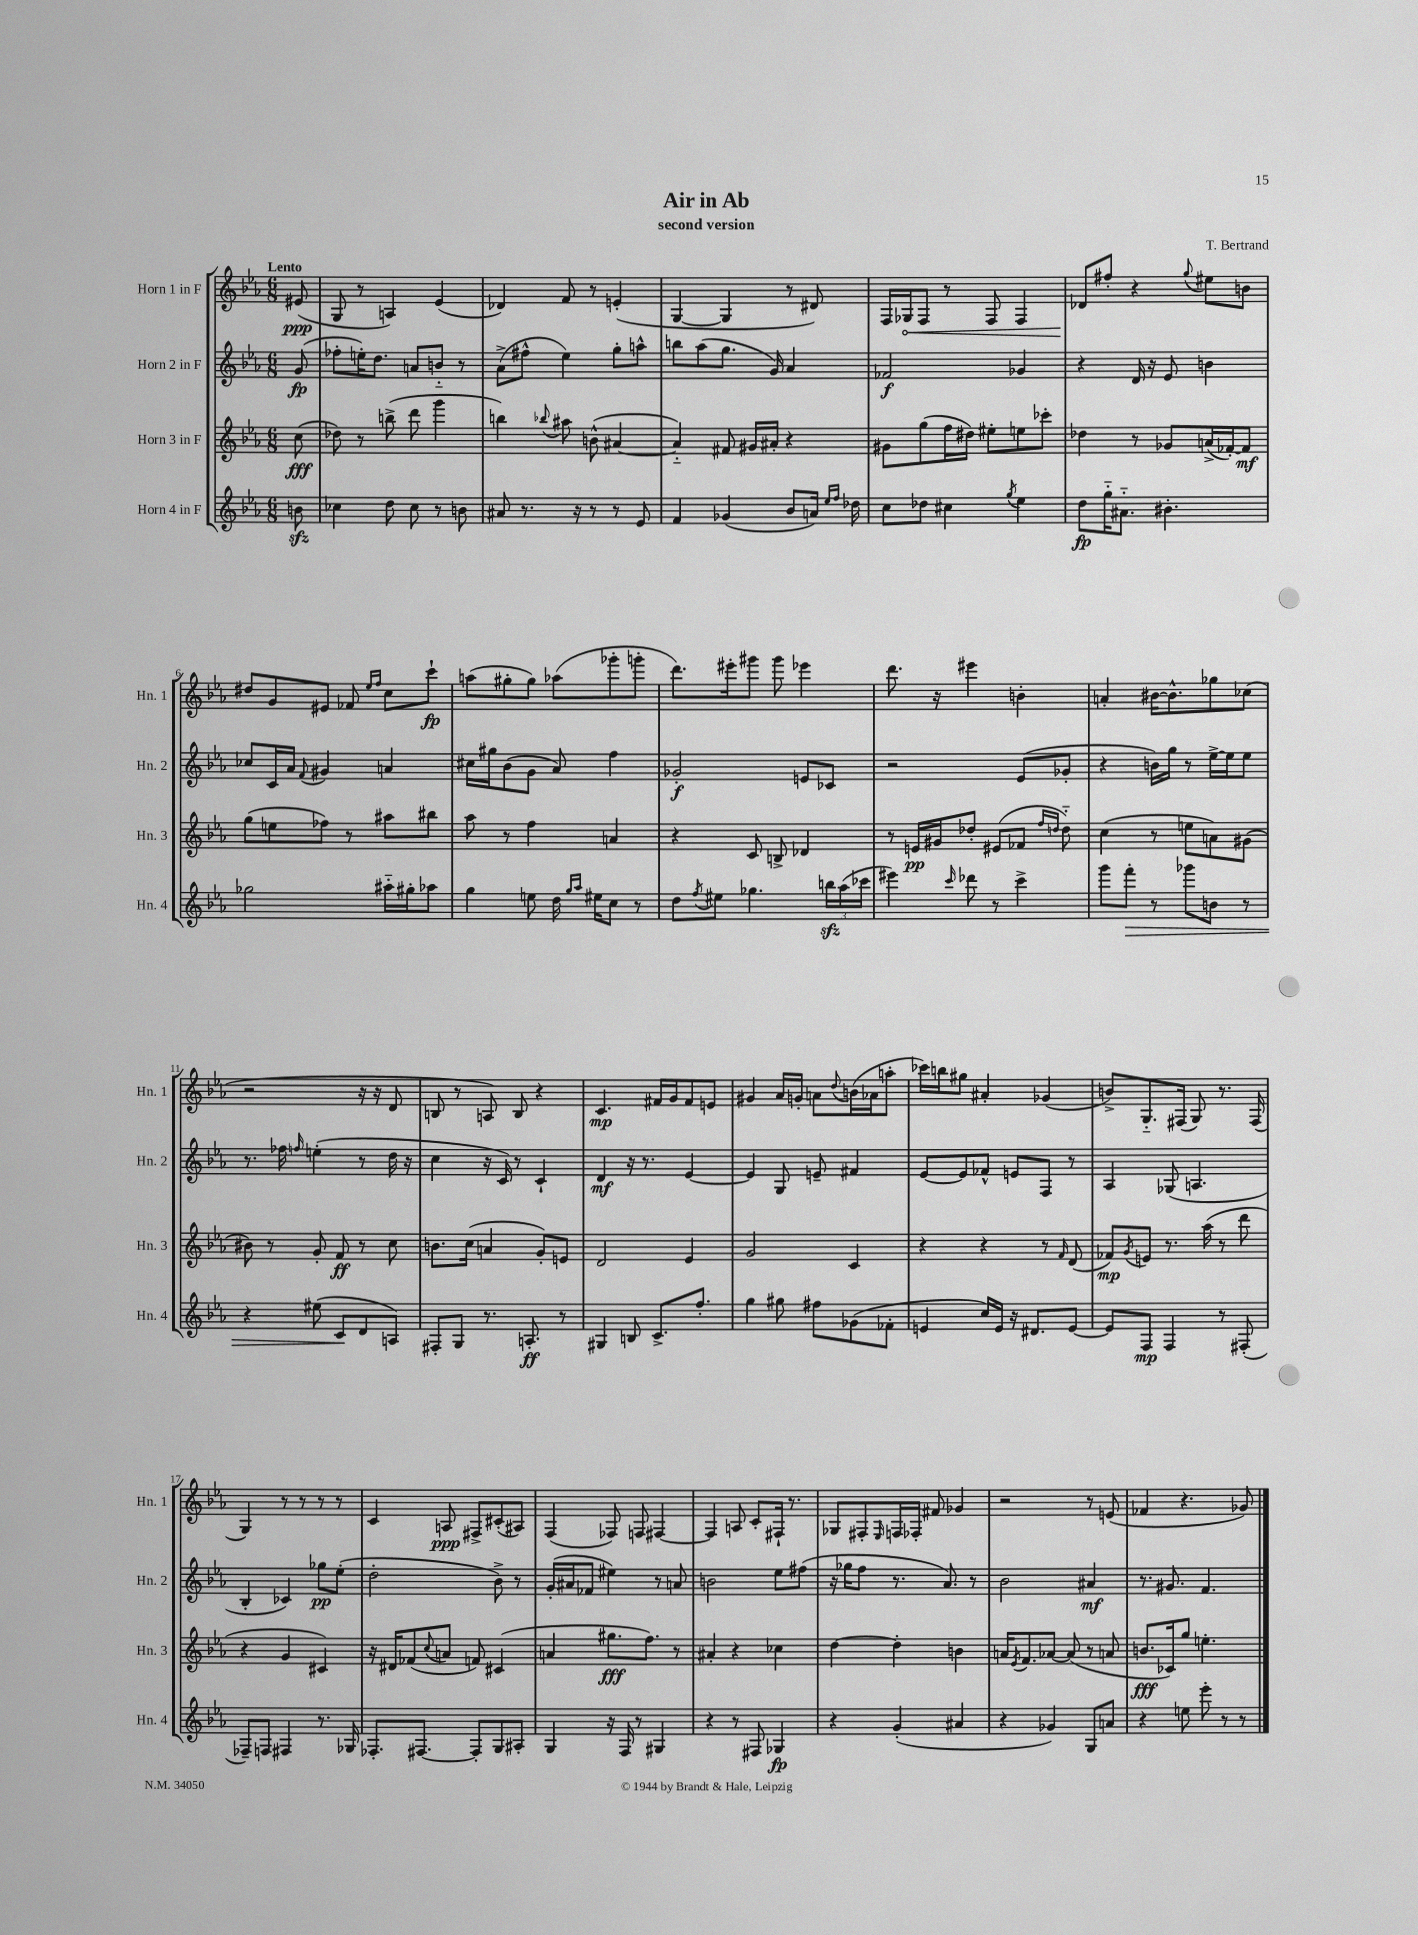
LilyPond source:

\header { title = "Air in Ab" composer = "T. Bertrand" subtitle = "second version" }
<<
\new StaffGroup <<
\new Staff = "s0" \with { instrumentName = "Horn 1 in F" shortInstrumentName = "Hn. 1" } {
    \clef treble \key ees \major \numericTimeSignature \time 6/8 \partial 8 \tempo "Lento"
    eis'8\ppp( |
    g8 r8 a4) ees'4( |
    des'4) f'8 r8 e'4-.( |
    g4~ g4 r8 dis'8) |
    f16 \once \override Hairpin.circled-tip = ##t ges16\< f8 r8 f8 f4 |
    des'8\! fis''8-. r4 \appoggiatura { g''8 } eis''8 b'8 |
    dis''8 g'8 eis'8 fes'8 \grace { ees''16 f''16 } c''8 c'''8-!\fp |
    a''8( gis''8-. gis''8) aes''8( ges'''8-. g'''8-. |
    d'''8.) eis'''16-. gis'''8 gis'''8 ees'''4 |
    d'''8. r16 eis'''4 b'4-. |
    a'4-. bis'16~ bis'8.-^ ges''8 ces''8( |
    r2 r16 r16 d'8 |
    b8 r8 a8) b8 r4 |
    c'4.\mp fis'16 g'16 fis'8 e'8 |
    gis'4 aes'16 g'16-. a'8 \appoggiatura { d''8 } b'16( aes'16 a''8-. |
    ces'''16) b''16 gis''8 ais'4-. ges'4( |
    b'8->) g8.-_ fis16( g8) r8. fis16( |
    g4) r8 r8 r8 r8 |
    c'4 a8\ppp fis8-> cis'8-.( ais8) |
    f4( fes8) f8 fis4~ |
    fis4 a8 c'8-. fis16-! r8. |
    ges8 fis8-. \grace { ees16 } f16 fes16-. fis'8 ges'4 |
    r2 r8 e'8( |
    fes'4 r4. ges'8) \bar "|." |
}
\new Staff = "s1" \with { instrumentName = "Horn 2 in F" shortInstrumentName = "Hn. 2" } {
    \clef treble \key ees \major \numericTimeSignature \time 6/8 \partial 8
    g'8\fp( |
    fes''8-. e''16-.) d''8. a'8 b'8-_ r8 |
    aes'8->( fis''8-^ ees''4) g''8-. a''8-^ |
    b''8 aes''8( g''8. g'16) aes'4 |
    fes'2\f ges'4 |
    r4 d'16 r16 ees'8 b'4 |
    ces''8 c'16 aes'16 \appoggiatura { f'8 } gis'4 a'4 |
    cis''16 gis''16 bes'8( g'8 aes'8) f''4 |
    ges'2-.\f e'8 ces'8 |
    r2 ees'8( ges'8-. |
    r4 b'16) g''16 r8 ees''16~-> ees''16 ees''8 |
    r8. fes''16 \grace { f''16 } e''4-.( r8 d''16 r16 |
    c''4 r16 c'16) r8 c'4-! |
    d'4\mf r16 r8. ees'4~ |
    ees'4 g8 e'8-- fis'4 |
    ees'8~ ees'8 fes'8-^ e'8 f8 r8 |
    aes4 ges8( a4. |
    bes4-. ces'4) ges''8\pp ees''8-.( |
    d''2-. bes'8->) r8 |
    g'16-.( ais'16 fes'8 eis''4) r8 a'8 |
    b'2 ees''8 fis''8( |
    r16 ges''16 f''8 r8. aes'8.) r8 |
    bes'2 ais'4\mf |
    r8. gis'8. f'4. \bar "|." |
}
\new Staff = "s2" \with { instrumentName = "Horn 3 in F" shortInstrumentName = "Hn. 3" } {
    \clef treble \key ees \major \numericTimeSignature \time 6/8 \partial 8
    c''8\fff( |
    des''8) r8 b''8->( d'''8 g'''4 |
    b''4) \appoggiatura { bes''8 } ais''8 b'8-^( ais'4~ |
    ais'4-_) fis'8 gis'16 ais'16-. r4 |
    gis'8 g''8( f''16 dis''16) eis''8-. e''8 ces'''8-. |
    des''4 r8 ges'8 a'16->( fes'16~-.) fes'8\mf |
    g''8( e''8 fes''8) r8 ais''8 bis''8 |
    aes''8 r8 f''4 a'4 |
    r4 c'8 b8-> des'4 |
    r8 e'16\pp gis'16 des''8-. eis'8( fes'8 \grace { f''16 d''16 } d''8-_) |
    c''4( r8 e''8 a'8) gis'8( |
    bis'8) r8 g'8-. f'8\ff r8 c''8 |
    b'8. c''16( a'4 g'8-.) e'8 |
    d'2 ees'4 |
    g'2 c'4 |
    r4 r4 r8 \grace { f'16 } d'8( |
    fes'8\mp) \acciaccatura { g'8 } e'8 r8. aes''16( r8 d'''8 |
    r4 g'4 cis'4) |
    r16 dis'16 fes'8( \appoggiatura { c''8 } a'8 f'8) cis'4( |
    a'4 gis''8.\fff f''8.) r8 |
    ais'4-. r4 ces''4 |
    d''4~ d''4-. b'4 |
    a'16 \acciaccatura { ees'8 } f'8. aes'8~ aes'8( r8 a'8 |
    b'8.\fff ces'16) g''8 e''4.-. \bar "|." |
}
\new Staff = "s3" \with { instrumentName = "Horn 4 in F" shortInstrumentName = "Hn. 4" } {
    \clef treble \key ees \major \numericTimeSignature \time 6/8 \partial 8
    b'8\sfz |
    ces''4 d''8 ces''8 r8 b'8 |
    ais'8 r8. r16 r8 r8 ees'8 |
    f'4 ges'4( bes'8 a'16) \grace { ees''16 f''16 } des''16 |
    c''8 des''8 cis''4 \acciaccatura { g''8 } ees''4 |
    d''8\fp g''16-_ ais'8.-_ bis'4.-. |
    ges''2 ais''16-_ gis''16-. aes''8 |
    g''4 e''8 d''16 \grace { g''16 aes''16 } eis''16 c''8 r8 |
    d''8 \acciaccatura { f''8 } eis''8 ges''4. \tuplet 3/2 { b''16\sfz aes''16( ces'''16 } |
    eis'''4) \grace { c'''16 } des'''8 r8 c'''4-> |
    g'''8 f'''8-.\> r8 ges'''8 b'8 r8 |
    r4 eis''8( c'8\! d'8 a8) |
    fis8-. g8 r8. a8.-.\ff r8 |
    gis4 b8 c'8.-> f''8.-. |
    g''4 gis''8 fis''8 ges'8( fes'8-. |
    e'4 c''16) e'16 r16 dis'8. e'8~ |
    e'8 f8\mp f4 r8 fis8-.( |
    fes8--) f8 fis4 r8. ges16 |
    fes8.-. fis8.~ fis8-. g8 ais8-. |
    g4 r16 f16 r8 gis4 |
    r4 r8 fis8 ges4\fp |
    r4 g'4-.( ais'4 |
    r4 ges'4) g8 a'8 |
    r4 e''8 ees'''8-. r8 r8 \bar "|." |
}
>>
>>
